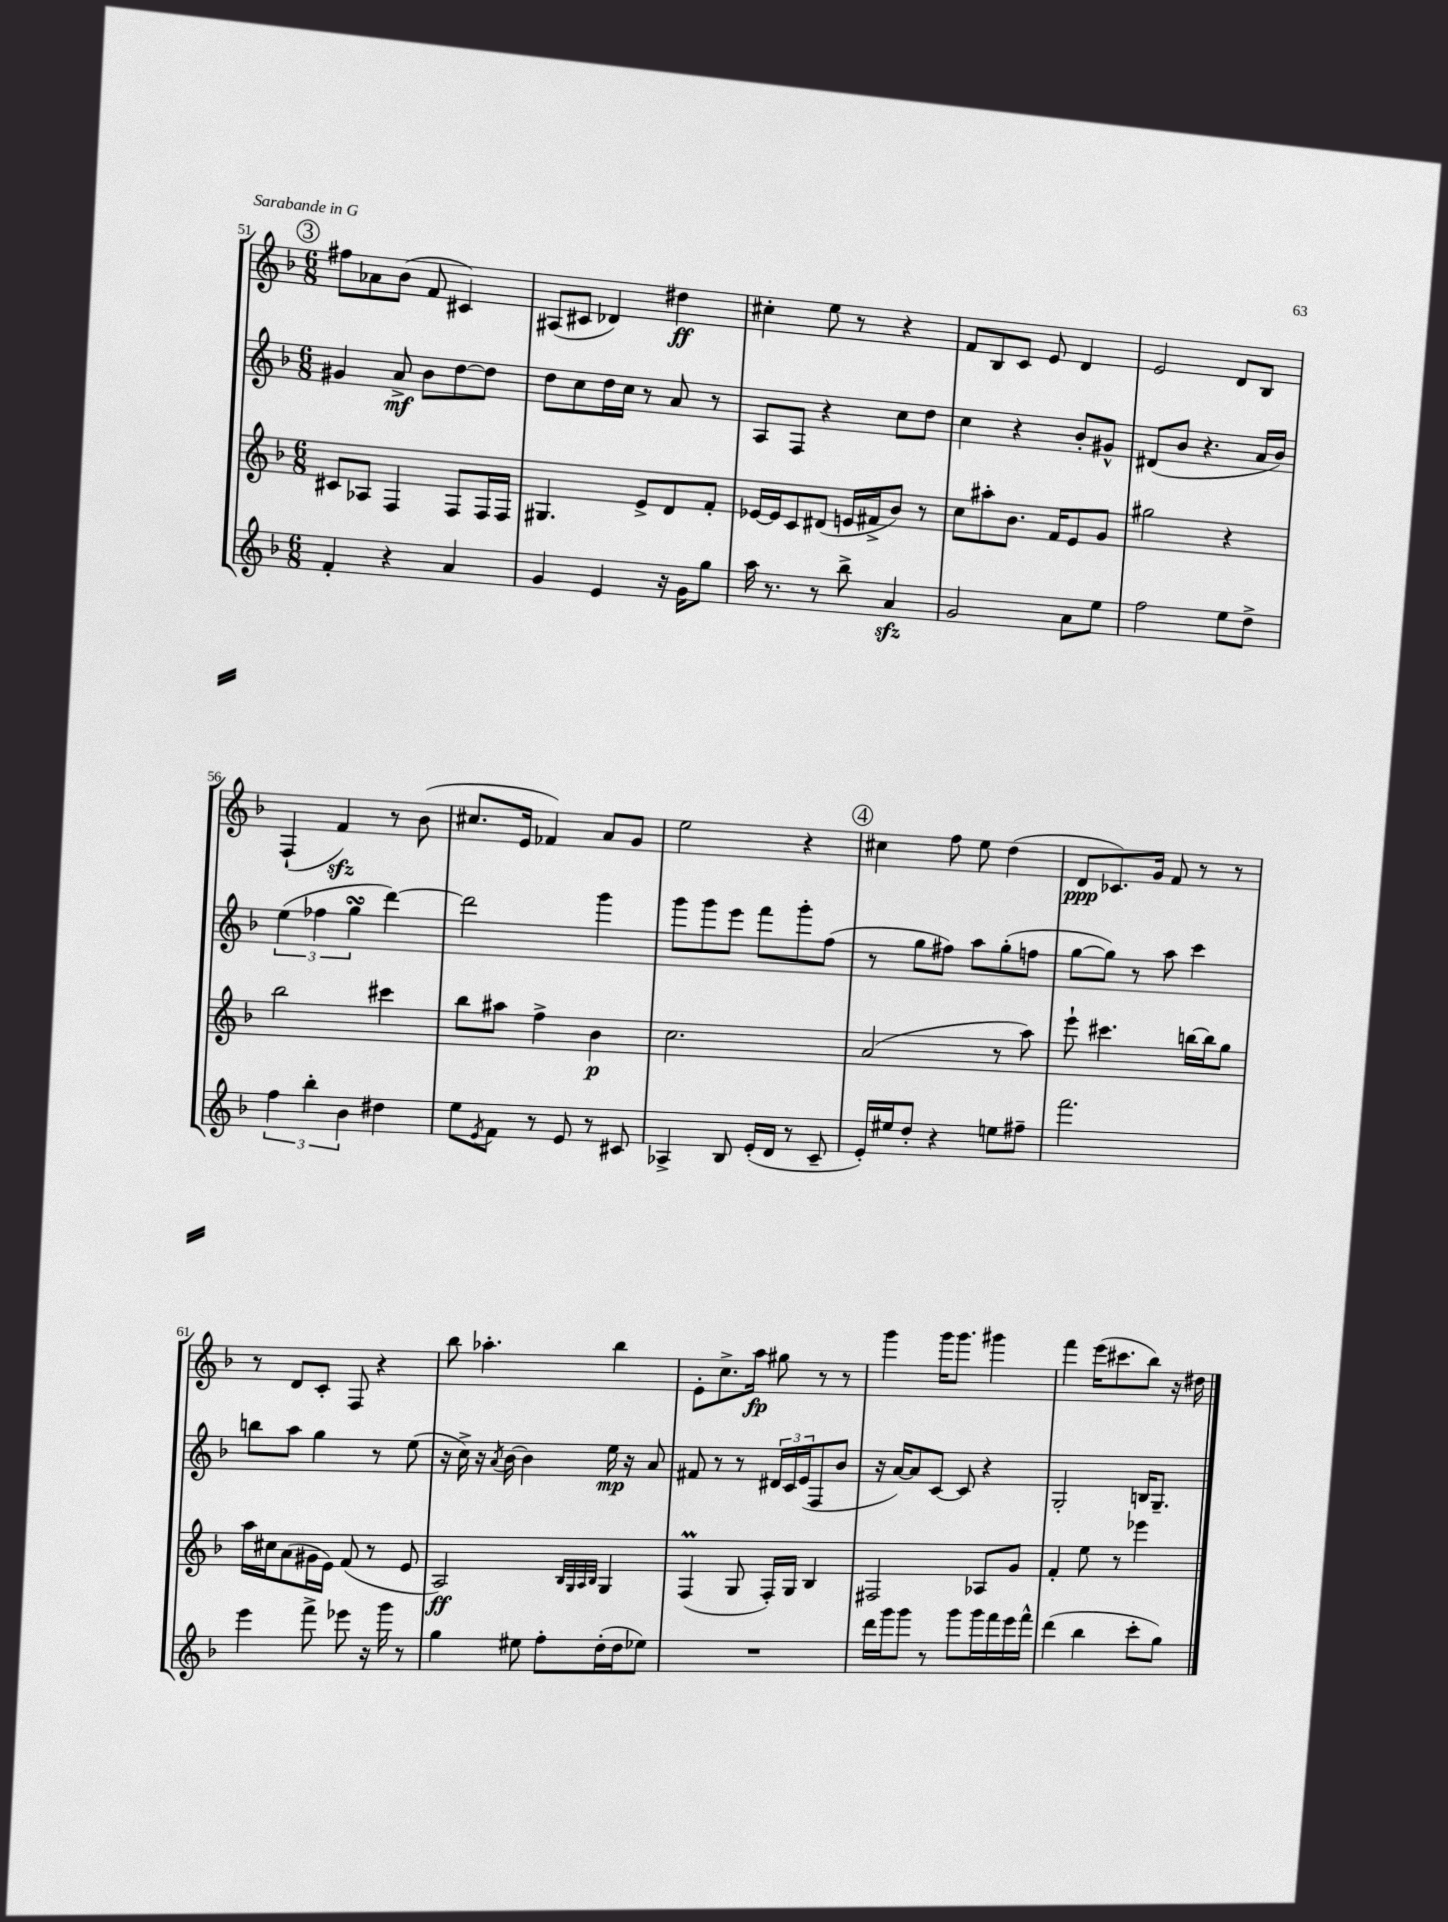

**kern	**kern	**kern	**kern
*staff4	*staff3	*staff2	*staff1
*clefG2	*clefG2	*clefG2	*clefG2
*k[b-]	*k[b-]	*k[b-]	*k[b-]
*M6/8	*M6/8	*M6/8	*M6/8
4f'	8c#	4g#	8ff#
.	8A-	.	8a-
4r	4F	8a^	(8b-
.	.	8b-	8f
4a	8F	[8dd	4c#)
.	16F	8dd]	.
.	16F	.	.
=	=	=	=
4g	4.G#	8dd	(8A#
.	.	8cc	8c#
4e	.	16dd	4d-)
.	.	16cc	.
.	8e^	8r	.
16r	8d	8a	4dd#
16g	.	.	.
8gg	8f'	8r	.
=	=	=	=
16aa	[16e-	8A	4cc#'
8.r	16e-]	.	.
.	8c	8F	.
8r	(8d#	4r	8ee
8bb-^	16e	.	8r
.	16f#^	.	.
4a	8b-)	8cc	4r
.	8r	8dd	.
=	=	=	=
2g	8cc	4cc	8f
.	8aa#'	.	8B-
.	8.b-	4r	8c
.	.	.	8e
.	16f	.	.
8a	8e	8b-'	4d
8ee	8g	8g#^^	.
=	=	=	=
2ff	2gg#	(8d#	2e
.	.	8b-	.
.	.	4.r	.
8ee	4r	.	8d
8dd^	.	16a	8B-
.	.	16b-)	.
=	=	=	=
6ff	2bb-	(6ee	(4F`
6bb-'	.	6ff-	.
.	.	.	4f)
6b-	.	6gg	.
4dd#	4ccc#	[4ddd)	8r
.	.	.	(8b-
=	=	=	=
8ee	8bb-	2ddd]	8.cc#
8qe	.	.	.
8f	8aa#	.	.
.	.	.	16e
8r	4ff^	.	4f-)
8e	.	.	.
8r	4b-	4ggg	8a
8c#	.	.	8g
=	=	=	=
4A-^	2.cc	8ggg	2ee
.	.	8ggg	.
8B-	.	8eee	.
(16e'	.	8fff	.
16d	.	.	.
8r	.	8ggg'	4r
8c~	.	(8ff	.
=	=	=	=
16e')	(2a	8r	4cc#
16ee#	.	.	.
8dd'	.	8gg	.
4r	.	8ff#)	8ff
.	.	8aa	8ee
8ee	8r	(8gg'	(4dd
8ff#~	8aa)	8ff	.
=	=	=	=
2.fff	8eee`	[8gg	8d
.	4.ccc#	8gg])	8.c-)
.	.	8r	.
.	.	.	16g
.	.	8aa	8f
.	[16bb	4ccc	8r
.	16bb]	.	.
.	8gg	.	8r
=	=	=	=
4eee	16aa	8bb	8r
.	16cc#	.	.
.	(8a	8aa	8d
8fff^	16g#	4gg	8c'
.	16e)	.	.
8eee-	(8f	.	8F
16r	8r	8r	4r
16ggg	.	.	.
8r	8e	(8ee	.
=	=	=	=
4gg	2A)	16r	8bb-
.	.	16cc^)	.
.	.	16r	4.aa-'
.	.	8qa	.
.	.	[16b-	.
8ee#	.	4b-]	.
8ff'	.	.	.
.	32qqB-	.	.
.	32qqG	.	.
.	32qqA	.	.
.	32qqB-	.	.
(16dd'	4G	16ee	4bb-
16dd	.	16r	.
8ee-)	.	8a	.
=	=	=	=
2.r	(4F	8f#	8e'
.	.	8r	8.cc^
.	8G	8r	.
.	.	.	16aa
.	16F')	24d#	8gg#
.	.	24c	.
.	16G	.	.
.	.	(24e	.
.	4B-	8F	8r
.	.	8b-	8r
=	=	=	=
16ddd	2F#	16r	4ggg
16ggg	.	[16a)	.
8ggg	.	8a]	.
8r	.	[8c	16ggg
.	.	.	8.ggg
8ggg	.	8c]	.
16ggg	8A-	4r	4ggg#
16fff	.	.	.
16eee	8g	.	.
16fff^^	.	.	.
=	=	=	=
(4ddd	4f'	2G'	4fff
4bb-	8ee	.	(16eee
.	.	.	8.ccc#
.	8r	.	.
8ccc'	4eee-	16B	8bb-)
.	.	8.G~	.
8gg)	.	.	16r
.	.	.	16dd#
==	==	==	==
*-	*-	*-	*-
